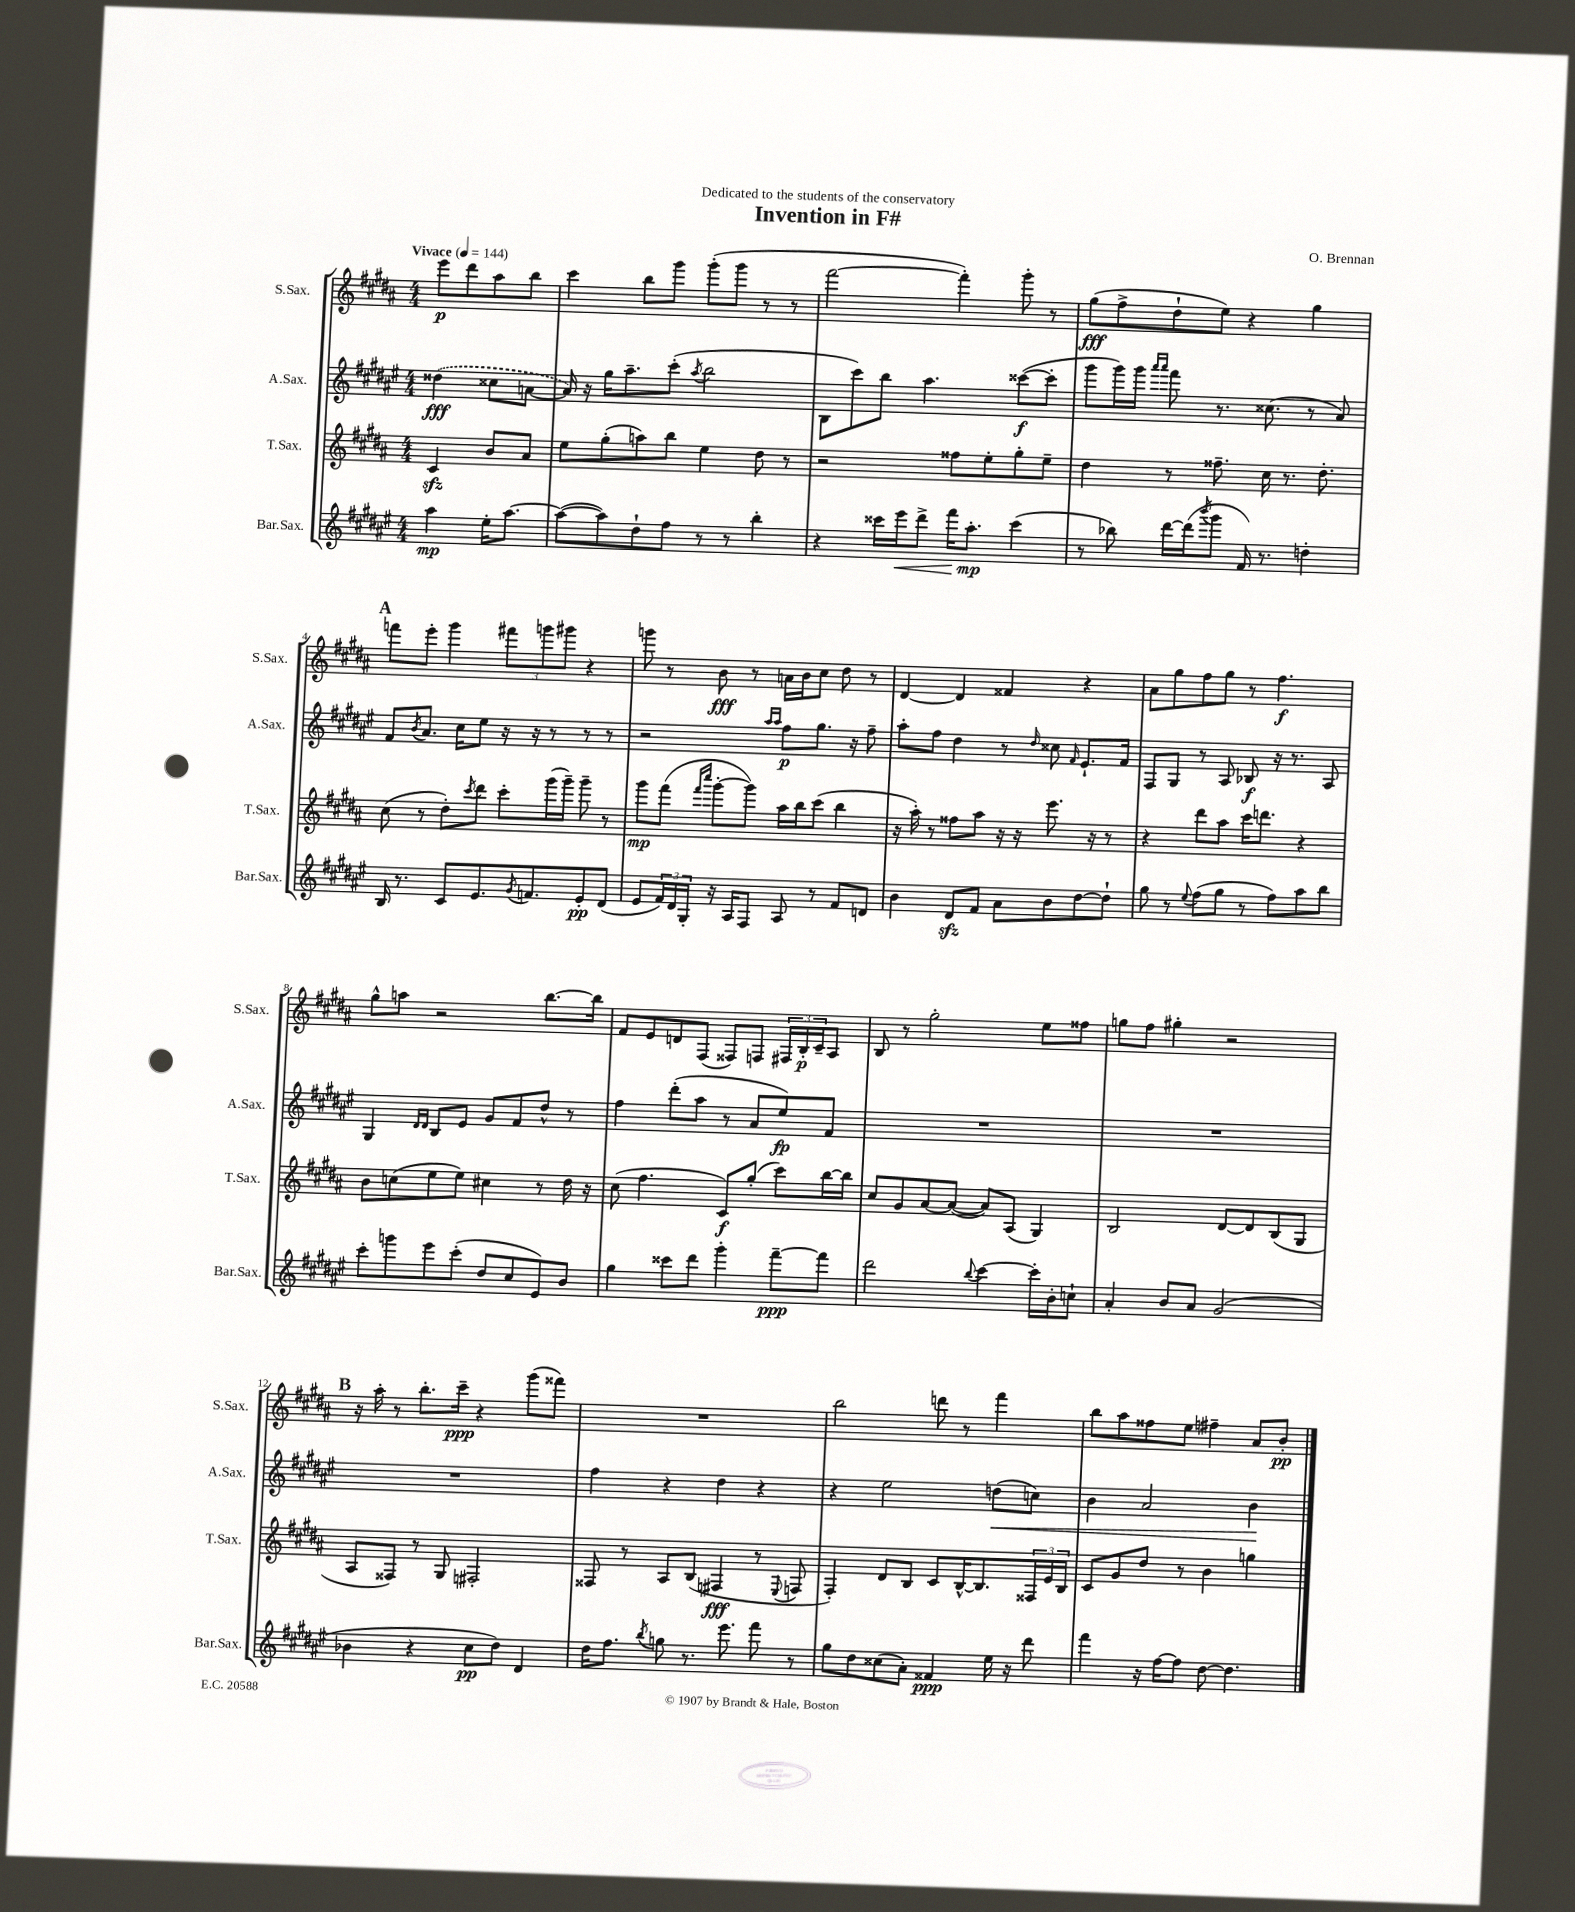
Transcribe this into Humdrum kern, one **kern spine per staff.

**kern	**kern	**kern	**kern
*staff4	*staff3	*staff2	*staff1
*clefG2	*clefG2	*clefG2	*clefG2
*k[f#c#g#d#a#e#]	*k[f#c#g#d#a#]	*k[f#c#g#d#a#e#]	*k[f#c#g#d#a#]
*M4/4	*M4/4	*M4/4	*M4/4
*MM144	*MM144	*MM144	*MM144
4aa#\	4c#/	(4dd##\	8eee\L
.	.	.	8ddd#\
16ee#'\LK	8b/L	8cc##\L	8aa#\
[8.aa#\J	.	.	.
.	8a#/J	[8a\J	8bb\J
=	=	=	=
(8aa#\_L	8ee\L	16a/])	4ccc#\
.	.	16r	.
8aa#\])	(8gg#'\	16gg#\LK	.
.	.	8.aa#~\	.
8dd#`\	8aa\)	.	8bb\L
8ff#\J	8bb\J	(8ccc#'\J	8ggg#\J
.	.	8qaa#/	.
8r	4ee\	2bb\	(8ggg#'\L
8r	.	.	8ggg#\J
4bb'\	8dd#\	.	8r
.	8r	.	8r
=	=	=	=
4r	2r	8B\L	[2fff#\
.	.	8ccc#\)	.
16ccc##\LL	.	8bb\J	.
16eee#\J	.	.	.
8ddd#^\J	.	4.aa#\	.
16fff#\LK	8ff##\L	.	4fff#'\])
8.aa#'\J	.	.	.
.	8ee'\	.	.
(4ccc##\	8gg#'\	([8ccc##\L	8ggg#'\
.	8ee~\J	8ccc##'\]J	8r
=	=	=	=
8r	4dd#\	8ggg#\L	(8gg#\L
8bb-\)	.	16ggg#\L)	8ff#^\
.	.	16ggg#\JJ	.
.	.	16qqaaa#/LL	.
.	.	16qqaaa#/JJ	.
[16ddd#\LL	8r	8fff#\	8dd#`\
(16ddd#\]J	.	.	.
8qbbb/	.	.	.
8ggg#\J	8.ff##~\	8.r	8ee\J)
16f#/)	.	.	4r
8.r	16cc#\	(8.cc##\	.
.	8.r	.	.
4dd'\	.	8r	4gg#\
.	8.dd#'\	.	.
.	.	8a#/)	.
=	=	=	=
16B/	(8cc#\	8f#/L	8fff\L
8.r	.	.	.
.	.	8qb/	.
.	8r	8.a#/J	8eee'\J
8c#/L	8dd#'\L)	.	4ggg#\
.	.	16cc#\LK	.
.	8qccc#/	.	.
8.e#/	8ddd#\J	8ee#\J	.
.	8ccc#'\L	16r	12fff#\L
8qg#/	.	.	.
8.f/	.	16r	.
.	.	.	12ggg\
.	(16ggg#\L	8r	.
.	.	.	12ggg#\J
.	16ggg#~\JJ)	.	.
8e#'/	8ggg#~\	8r	4r
(8d#/J	8r	8r	.
=	=	=	=
8e#/L	8ggg#\L	2r	8ggg\
24f#/L)	(8fff#\J	.	8r
24d#/	.	.	.
24G#'/JJ	.	.	.
.	16qqfff#/LL	.	.
.	16qqcccc#/JJ	.	.
16r	[8ggg#'\L	.	8b\
16A#/LK	.	.	.
8F#/J	8ggg#\]J)	.	8r
.	.	16qqaa#/LL	.
.	.	16qqaa#/JJ	.
8A#/	16aa#\LL	8ff#\L	16a\LL
.	16bb\J	.	16b\J
8r	(8ccc#\J	8.gg#\J	8cc#\J
8f#/L	4bb\	.	8dd#\
.	.	16r	.
8d/J	.	8ff#~\	8r
=	=	=	=
4b\	16r	8aa#'\L	[4d#/
.	16aa#'\)	.	.
.	8r	8ff#\J	.
8d#/L	8ff##\L	4dd#\	4d#/]
8f#/J	8aa#\J	.	.
8a#\L	16r	8r	4f##/
.	16r	.	.
.	.	16qqdd#/	.
8b\	8.eee\	8cc##\	.
.	.	16qqf#/	.
[8dd#\	.	8.e#`/L	4r
.	16r	.	.
8dd#`\]J	8r	.	.
.	.	16f#/Jk	.
=	=	=	=
8gg#\	4r	8F#/L	8a#\L
8r	.	8G#/J	8gg#\
8qqee#/	.	.	.
(8ff#\L	8ddd#\L	8r	8ff#\
8gg#\J	8aa#\J	8A#/	8gg#\J
8r	16ccc#\LK	8B-/	8r
.	8.ddd\J	.	.
8ff#\L)	.	16r	4.ff#\
.	.	8.r	.
8aa#\	4r	.	.
8bb\J	.	8A#/	.
=	=	=	=
8ccc#'\L	8b\L	4G#/	8gg#^^\L
8ggg\	(8cc\	.	8aa\J
.	.	16qqd#/LL	.
.	.	16qqd#/JJ	.
8eee#\	8ee\	8B/L	2r
(8ccc#'\J	8ee\J)	8e#/J	.
8dd#/L	4cc#\	8g#/L	.
8cc#/	.	8f#/	.
8e#/)	8r	8dd#^^/J	[8.bb\L
8b/J	16dd#\	8r	.
.	16r	.	16bb\]Jk
=	=	=	=
4gg#\	(8cc#\	4ff#\	8f#/L
.	4.ff#\	.	8e/
8ccc##\L	.	(8ddd#'\L	8d/
8ddd#\J	.	8aa#\J	(8F#/J
4ggg#'\	8c#/L)	8r	8F##/L)
.	(8gg#'/J	8a#/L	8F/J
[8fff#~\L	8ccc#\L)	8ee#/)	24F#/LL
.	.	.	24B'/
.	.	.	24c#~/J
8fff#\]J	[16bb\L	8f#/J	8A#/J
.	16bb\]JJ	.	.
=	=	=	=
2ddd#\	8cc#/L	1r	8B/
.	8g#/	.	8r
.	[8a#/	.	2gg#'\
.	(8a#/_J	.	.
8qqbb/	.	.	.
[4ccc#\	8a#/]L)	.	.
.	(8A#/J	.	.
16ccc#'\]LL	4G#/)	.	8ee\L
16b'\J	.	.	.
8cc`\J	.	.	8ff##\J
=	=	=	=
4a#'/	2B/	1r	8gg\L
.	.	.	8ff#\J
8b/L	.	.	4gg#'\
8a#/J	.	.	.
(2g#/	[8d#/L	.	2r
.	8d#/]	.	.
.	(8B/	.	.
.	8G#/J	.	.
=	=	=	=
4b-\	8A#/L	1r	16r
.	.	.	16aa#'\
.	8F##/J)	.	8r
4r	8r	.	8.bb'\L
.	8G#/	.	.
.	.	.	16ccc#~\Jk
8cc#\L	2F#'/	.	4r
8dd#\J)	.	.	.
4d#/	.	.	(8ggg#\L
.	.	.	8fff##\J)
=	=	=	=
16dd#\LK	8F##/	4ff#\	1r
8.ff#\J	.	.	.
.	8r	.	.
8qbb/	.	.	.
8gg\	8A#/L	4r	.
8.r	(8B/J	.	.
.	4F#/	4dd#\	.
8.eee#\	.	.	.
8fff#\	8r	4r	.
.	8qqE/	.	.
8r	8F/	.	.
=	=	=	=
8gg#\L	4F#'/)	4r	2bb\
8dd#\	.	.	.
(8cc##\	8d#/L	2ee#\	.
8a#'\J)	8B/J	.	.
4f##/	8c#/L	.	8ddd\
.	[16B^^/K	.	8r
.	8.B/]	.	.
16ee#\	.	(8dd\L	4fff#\
16r	.	.	.
8ddd#\	24F##/L	8cc\J)	.
.	24e/	.	.
.	24B/JJ	.	.
=	=	=	=
4fff#\	8c#/L	4b\	8bb\L
.	8g#/	.	8aa#\
16r	8dd#/J	2a#/	8ff##\
[16ff#\LK	.	.	.
8ff#\]J	8r	.	8ee\J
[8dd#\	4b\	.	4ff#~\
4.dd#\]	.	.	.
.	4gg\	4b\	8a#/L
.	.	.	8b'/J
==	==	==	==
*-	*-	*-	*-
